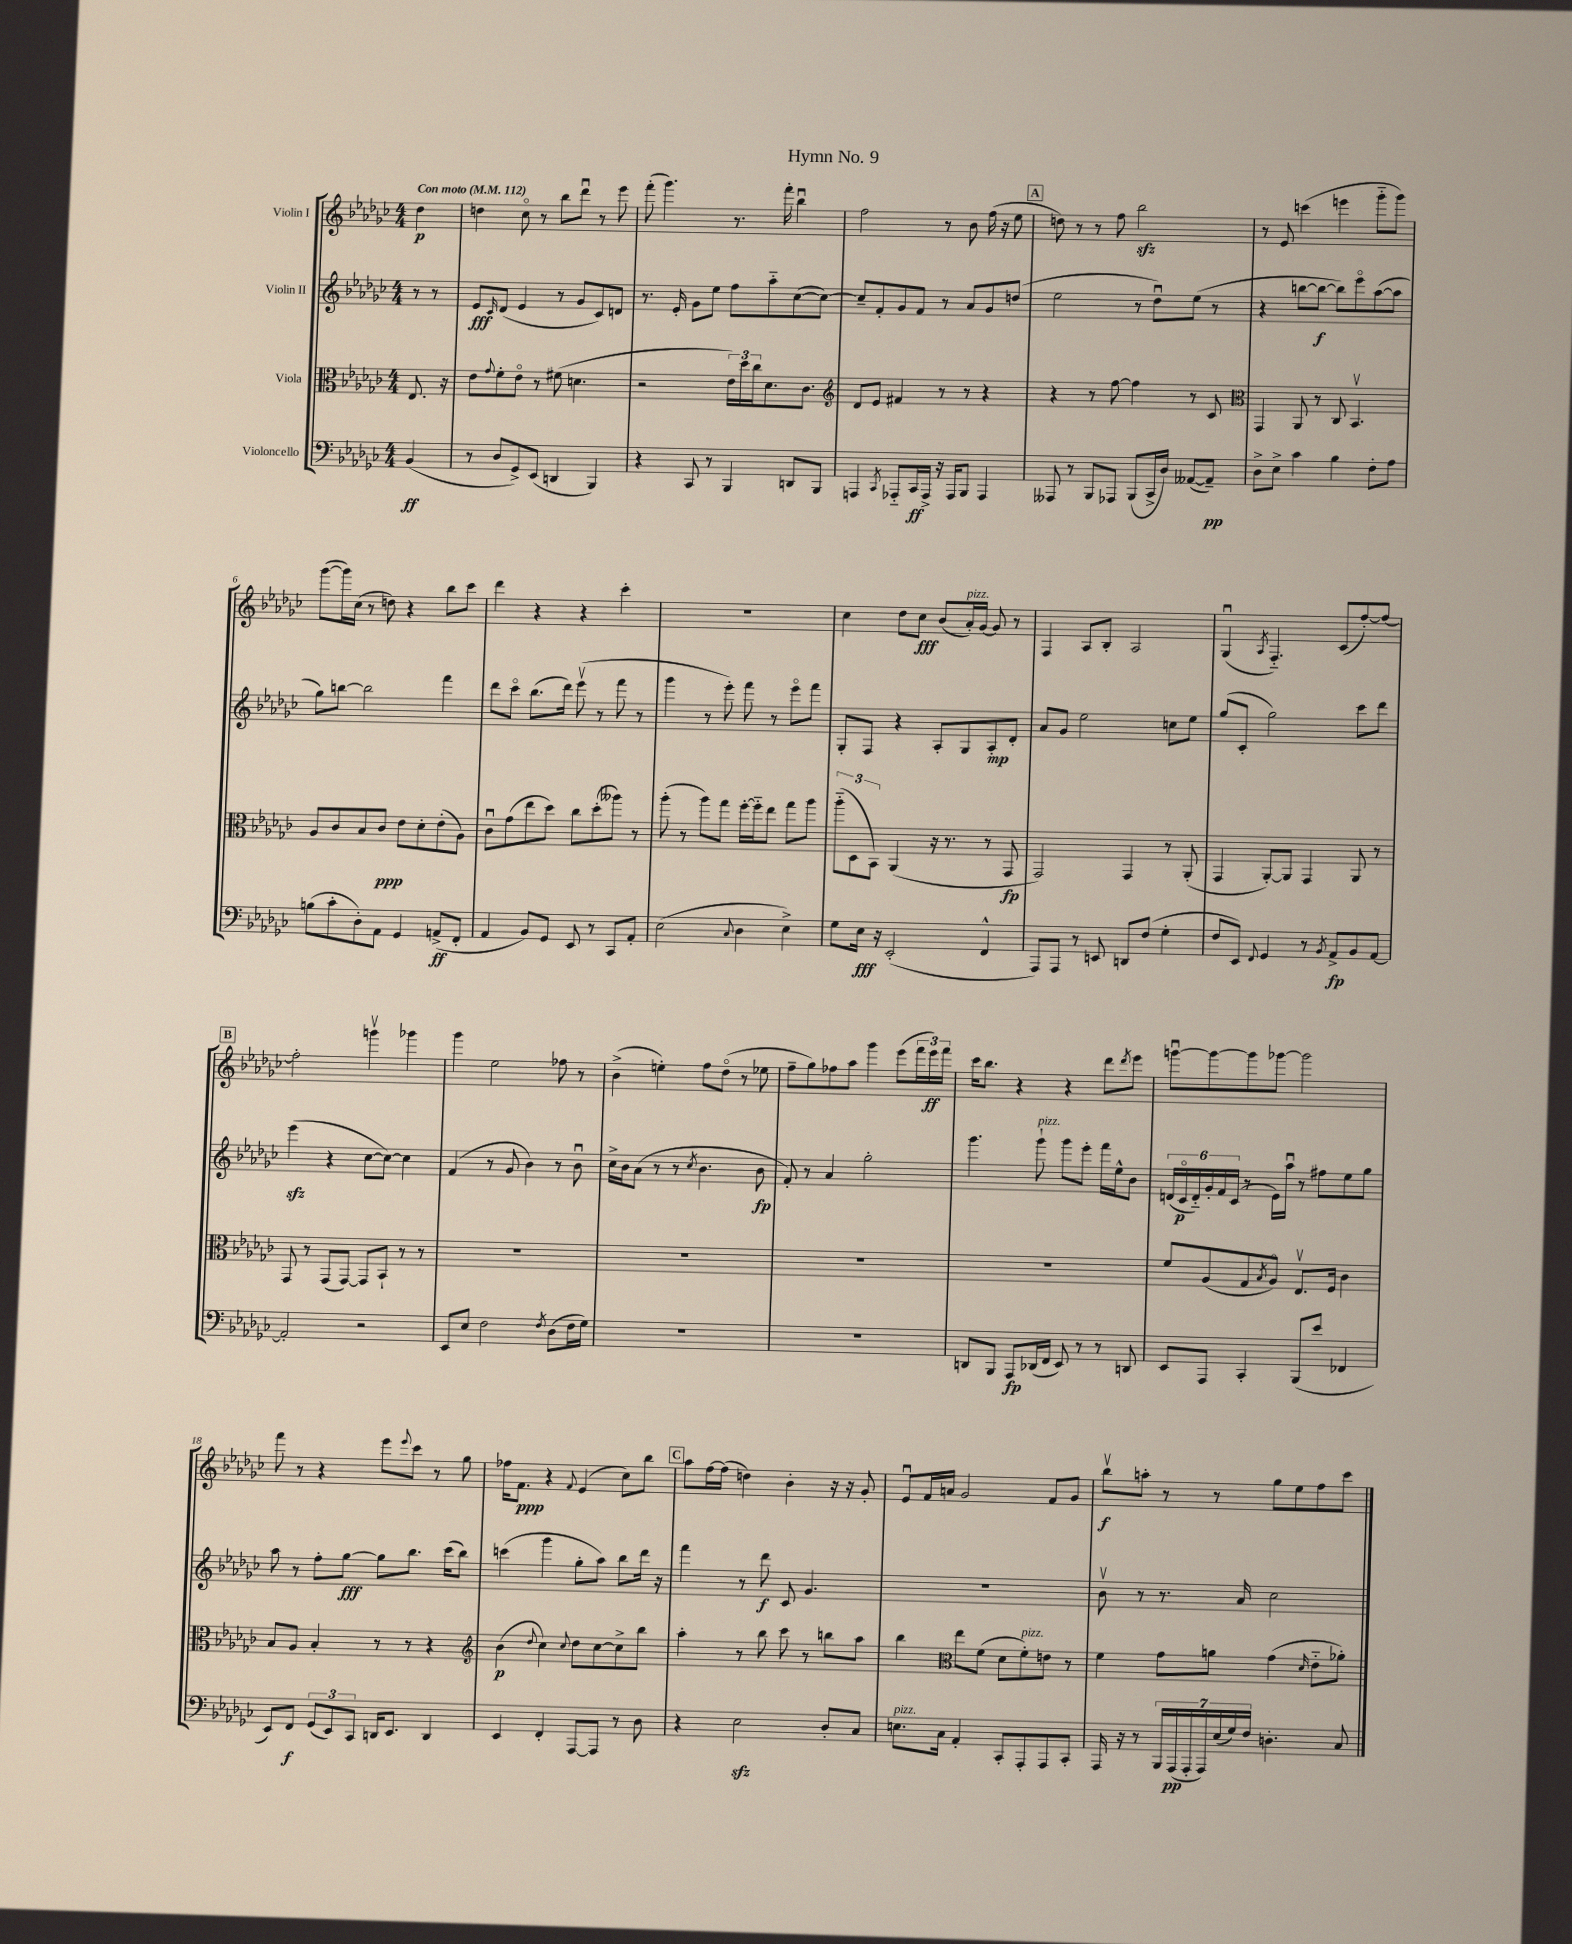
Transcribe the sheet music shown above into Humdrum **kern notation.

**kern	**kern	**kern	**kern
*staff4	*staff3	*staff2	*staff1
*clefF4	*clefC3	*clefG2	*clefG2
*k[b-e-a-d-g-c-]	*k[b-e-a-d-g-c-]	*k[b-e-a-d-g-c-]	*k[b-e-a-d-g-c-]
*M4/4	*M4/4	*M4/4	*M4/4
*MM112	*MM112	*MM112	*MM112
(4BB-	8.E-	8r	4dd-
.	.	8r	.
.	16r	.	.
=	=	=	=
8r	8e-	8e-	4dd
.	8qqg-	16qqc-	.
8D-	8f'	(8d-	.
8GG-^)	8e-o	4e-	8cc-o
(8EE-	8r	.	8r
4DD	(8f#	8r	8bb-
.	4.d	8g-	8ddd-u
4BBB-)	.	8c-)	8r
.	.	8d	8eee-
=	=	=	=
4r	2r	8.r	(8fff'
.	.	.	4.ggg-)
.	.	16e-'	.
8CC-	.	8g-	.
8r	.	8ee-	.
4BBB-	24e-)	8ff	8.r
.	24dd-	.	.
.	24cc-	.	.
.	8.d-	8aa-'~	.
.	.	.	16fff'
8DD	.	([8cc-	4bb-u
.	8.c-	.	.
8BBB-	.	8cc-_)	.
=	=	=	=
*	*clefG2	*	*
4AAA	8d-	8cc-~]	2ff
.	8e-	8f'	.
8qCC-	.	.	.
8AAA-'~	4f#	8g-	.
16CC-	.	8f	.
16AAA-^	.	.	.
16r	8r	8r	8r
16AAA-	.	.	.
8BBB-	8r	8a-	8b-
4AAA-	4r	8g-	(16ff
.	.	.	16r
.	.	(8dd	8ee-
=	=	=	=
8AAA--	4r	2ee-	8dd)
8r	.	.	8r
8BBB-	8r	.	8r
8AAA-	[8ff	.	8ff
(8BBB-	4ff]	8r	2bb-
16CC-^	.	8dd-u)	.
16D-)	.	.	.
([8AA--	8r	(8ee-	.
8AA--~])	8c-	8r	.
=	=	=	=
*	*clefC3	*	*
8D-^	4GG-	4r	8r
8E-^	.	.	8e-
4c-	8AA-	[8bb	(4ccc
.	8r	8bb_	.
4B-	8C-	8bb])	4eee
.	4.BB-v	8eee-o	.
8F'	.	([8aa-	8ggg-'~
8A-	.	8aa-]	8ggg-)
=	=	=	=
(8B	8A-	8gg-)	([8ggg-
8c-'	8c-	[8bb	16ggg-])
.	.	.	(16cc-
8D-')	8B-	2bb]	8r
8AA-	8c-	.	8dd)
4GG-	8e-	.	4r
.	8d-'	.	.
(8AA^	(8e-'	4fff	8bb-
8FF'	8A-)	.	8ccc-
=	=	=	=
4AA-	8c-u	8ddd-	4ddd-
.	(8g-	8ccc-o	.
8BB-)	8ee-	(8.bb-	4r
8GG-	8dd-)	.	.
.	.	16ddd-)	.
8EE-	8cc-	(8eee-v	4r
8r	(8dd-'	8r	.
8CC-	8aa--)	8fff	4ccc-'
8AA-'	8r	8r	.
=	=	=	=
(2E-	(8aa-'	4ggg-	1r
.	8r	.	.
.	8aa-)	8r	.
.	8gg-	8eee-')	.
8qqC-	.	.	.
4D-	[16ff'	8fff	.
.	16ff'~]	.	.
.	8ee-	8r	.
4E-^)	8gg-	8eee-o	.
.	8aa-	8fff	.
=	=	=	=
8G-	(12aa-'~	8G-'	4cc-
.	12D-	.	.
16E-	.	8F	.
.	12BB-)	.	.
16r	.	.	.
(2EE-'	(4AA-	4r	8dd-
.	.	.	8cc-
.	16r	8A-'	(8b-
.	8.r	.	.
.	.	8G-	16a-')
.	.	.	[16g-
4FF^^	8r	8A-'	8g-]
.	8GG-	8d-'	8r
=	=	=	=
8AAA-)	2GG-)	8a-	4F
8AAA-	.	8g-	.
8r	.	2ee-	8A-
8EE	.	.	8B-'
8DD	4GG-	.	2A-
(8F	.	.	.
4G-'	8r	8cc	.
.	(8AA-'	8ee-	.
=	=	=	=
8F	4GG-	(8gg-	(4G-u
8EE-)	.	8c-'	.
8qqFF	.	.	8qA-
4GG-	[8AA-')	2gg-)	4.F'~)
.	8AA-]	.	.
8r	4GG-	.	.
8qBB-	.	.	.
8AA-^	.	.	(8c-
8BB-	8AA-	8ccc-	[8ff')
[8AA-	8r	8ddd-	8ff_
=	=	=	=
2AA-']	8GG-	(4eee-	2ff']
.	8r	.	.
.	(8GG-	4r	.
.	[8GG-)	.	.
2r	8GG-]	[8cc-	4gggv
.	8BB-`	8cc-_)	.
.	8r	4cc-]	4ggg-
.	8r	.	.
=	=	=	=
8EE-	1r	(4f	4ggg-
8E-	.	.	.
2F	.	8r	2ee-
.	.	8g-	.
.	.	4b-)	.
8qF	.	.	.
(8D-	.	8r	8ff-
16F	.	8b-u	8r
16G-)	.	.	.
=	=	=	=
1r	1r	16cc-^	(4b-^
.	.	16b-	.
.	.	(8a-	.
.	.	8r	4ee')
.	.	8r	.
.	.	8qcc-	.
.	.	4.b-	8ff
.	.	.	(8dd-o
.	.	.	8r
.	.	8b-	8ee-
=	=	=	=
1r	1r	8f')	8ff~
.	.	8r	8gg-)
.	.	4a-	8ff-
.	.	.	8aa-
.	.	2gg-'	4ggg-
.	.	.	(8eee-
.	.	.	24fff
.	.	.	24eee-)
.	.	.	24fff
=	=	=	=
8DD	1r	4.ggg-	16ccc-
.	.	.	8.bb-
8BBB-	.	.	.
8AAA-	.	.	4r
(16DD-	.	8ggg-`	.
16FF	.	.	.
8EE-)	.	8ggg-	4r
8r	.	8eee-'	.
8r	.	16fff	8ddd-
.	.	16ee-^^	.
.	.	.	8qddd-
8DD	.	8b-	8eee-
=	=	=	=
8EE-	8f	(24d	[8gggu
.	.	24c-o	.
.	.	24d'~)	.
8AAA-	(8A-	24g-'	8ggg_
.	.	24f	.
.	.	(24c-	.
4CC-'	8G-	8r	8ggg]
.	8qB-	.	.
.	8A-o)	16e-)	[8ggg-
.	.	16aa-u	.
(8BBB-	8.E-v	8r	2ggg-]
8e-	.	8ff#	.
.	16F	.	.
4FF-	4c-	8ee-	.
.	.	8gg-	.
=	=	=	=
8EE-)	8B-	8aa-	8fff
8FF	8A-	8r	8r
(12GG-	4B-'	8ff'	4r
12EE-)	.	.	.
.	.	[8gg-	.
12CC-	.	.	.
16DD	8r	8gg-]	8eee-
8.EE-	.	.	.
.	.	.	8qqeee-
.	8r	8.bb-	8ccc-
4DD	4r	.	8r
.	.	(16ccc-	.
.	.	8bb-)	8gg-
=	=	=	=
*	*clefG2	*	*
4EE-	(4b-	(4ccc	16ff-
.	.	.	8.f
.	8qqdd-	.	.
4FF'	4cc-)	4ggg-	4r
.	8qqcc-	.	8qqf
[8AAA-	8dd-	8gg-'	(4e-
8AAA-]	[8cc-	8aa-)	.
8r	8cc-^]	8bb-	8cc-)
8D-	8bb-	16ddd-	8bb-
.	.	16r	.
=	=	=	=
4r	4aa-'	4fff	8aa-
.	.	.	[16ff
.	.	.	(16ff]
2E-	8r	8r	4dd)
.	8bb-	8ddd-	.
.	8ccc-	8c-	4b-'
.	8r	4.g-	.
8D-'	8bb	.	16r
.	.	.	16r
8C-	8aa-	.	8g-'
=	=	=	=
8.E	4bb-	1r	8e-u
.	.	.	16f
16C-	.	.	16a
*	*clefC3	*	*
4AA-'	8ee-	.	2g-
.	(8f	.	.
8CC-'	8d-	.	.
8AAA-'	8f')	.	.
8AAA-	8e	.	8f
8CC-'	8r	.	8g-
=	=	=	=
16AAA-	4f	8b-v	8bb-v
16r	.	.	.
8r	.	8r	8aa'
28BBB-	8g-	8.r	8r
(28AAA-	.	.	.
28AAA-'	.	.	.
28AAA-)	.	.	.
.	8a	.	8r
(28E-	.	.	.
28G-)	.	.	.
.	.	16a-	.
28F	.	.	.
4.D'	(4g-	2cc-	8gg-
.	.	.	8ee-
.	16qqd-	.	.
.	8e-'~	.	8ff
8C-	8a-')	.	8ccc-
==	==	==	==
*-	*-	*-	*-
